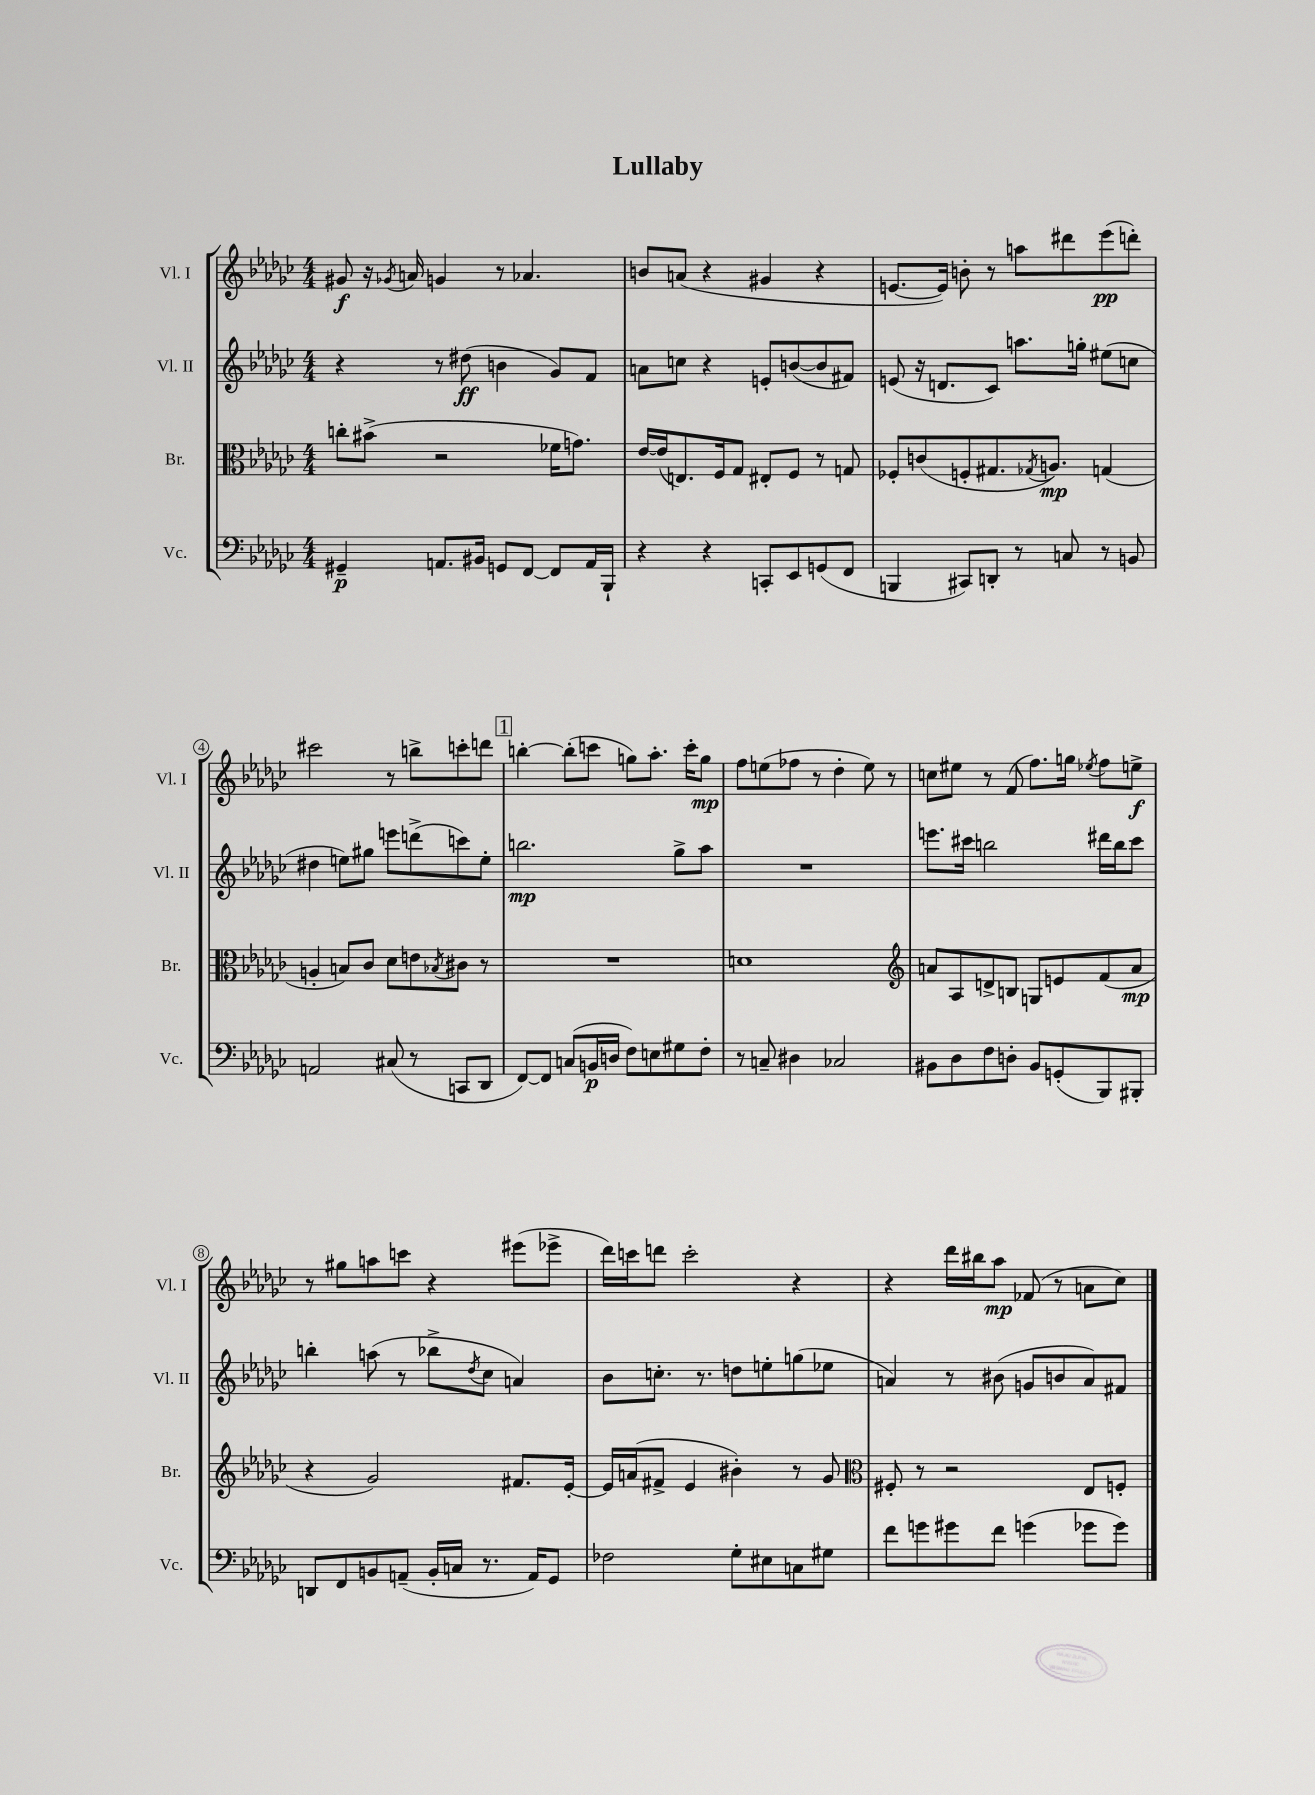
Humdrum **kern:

**kern	**dynam	**kern	**dynam	**kern	**dynam	**kern	**dynam
*part4	*part4	*part3	*part3	*part2	*part2	*part1	*part1
*staff4	*staff4	*staff3	*staff3	*staff2	*staff2	*staff1	*staff1
*I"Vc.	*	*I"Br.	*	*I"Vl. II	*	*I"Vl. I	*
*I'Vc.	*	*I'Br.	*	*I'Vl. II	*	*I'Vl. I	*
*clefF4	*	*clefC3	*	*clefG2	*	*clefG2	*
*k[b-e-a-d-g-c-]	*	*k[b-e-a-d-g-c-]	*	*k[b-e-a-d-g-c-]	*	*k[b-e-a-d-g-c-]	*
*M4/4	*	*M4/4	*	*M4/4	*	*M4/4	*
=1	=1	=1	=1	=1	=1	=1	=1
4GG#X~/	p	8ccn'\L	.	4r	.	8g#X/	f
.	.	(8b#X^\J	.	.	.	16r	.
.	.	.	.	.	.	8qg-X/	.
.	.	.	.	.	.	16an/	.
8.AAn/L	.	2r	.	8r	.	4gn/	.
.	.	.	.	(8dd#X\	ff	.	.
16BB#X/Jk	.	.	.	.	.	.	.
8GGn/L	.	.	.	4bn\	.	8r	.
[8FF/J	.	.	.	.	.	4.a-X/	.
8FF/L]	.	16f-X\KL	.	8g-/L)	.	.	.
.	.	8.gn\J)	.	.	.	.	.
16AA/L	.	.	.	8f/J	.	.	.
16BBB-`/JJ	.	.	.	.	.	.	.
=2	=2	=2	=2	=2	=2	=2	=2
4r	.	[16e-/LL	.	8an\L	.	8bn/L	.
.	.	(16e-/J]	.	.	.	.	.
.	.	8.En/)	.	8ccn\J	.	(8an/J	.
4r	.	.	.	4r	.	4r	.
.	.	16F/k	.	.	.	.	.
.	.	8G-/J	.	.	.	.	.
8CCn'/L	.	8E#X'/L	.	8en'/L	.	4g#X/	.
8EE-/	.	8F/J	.	([8bn/	.	.	.
(8GGn/	.	8r	.	8b/]	.	4r	.
8FF/J	.	8Gn/	.	8f#X/J)	.	.	.
=3	=3	=3	=3	=3	=3	=3	=3
4BBBn/	.	8F-X'/L	.	(8en/	.	[8.en/L	.
.	.	(8cn/	.	16r	.	.	.
.	.	.	.	8.dn/L	.	16e/Jk])	.
8CC#X/L)	.	8Fn'/	.	.	.	8bn'\	.
8DDn'/J	.	8.G#X/	.	8c-/J)	.	8r	.
8r	.	.	.	8.aan\L	.	8aan\L	.
.	.	8qG-X/	.	.	.	.	.
.	.	8.An/J)	mp	.	.	.	.
8Cn/	.	.	.	.	.	8ddd#X\	.
.	.	.	.	16ggn'\Jk	.	.	.
8r	.	(4Gn/	.	(8ee#X\L	.	(8eee-\	pp
8BBn/	.	.	.	8ccn\J	.	8dddn'\J)	.
!!LO:LB:g=z
=4	=4	=4	=4	=4	=4	=4	=4
2AAn/	.	4An'/	.	4dd#X\	.	2ccc#X\	.
.	.	8Bn/L)	.	8een\L)	.	.	.
.	.	8c-/J	.	8gg#X\J	.	.	.
(8C#X/	.	8d-\L	.	8eeen\L	.	8r	.
8r	.	8en\	.	(8dddn^\	.	8bbn^\L	.
.	.	8qB-X/	.	.	.	.	.
8CCn/L	.	8c#X\J	.	8cccn\)	.	8cccn'\	.
8DD-/J	.	8r	.	8ee'\J	.	8dddn\J	.
!!LO:REH:place=s1:t=1
=5	=5	=5	=5	=5	=5	=5	=5
[8FF/L)	.	1r	.	2.bbn\	mp	[4bbn'\	.
8FF/J]	.	.	.	.	.	.	.
(8Cn/L	.	.	.	.	.	(8bb'\L]	.
16BBn/L	p	.	.	.	.	8cccn\J	.
16Dn/JJ	.	.	.	.	.	.	.
8F\L)	.	.	.	.	.	8ggn\L)	.
8En\	.	.	.	.	.	8.aa-'\J	.
8G#X\	.	.	.	8gg-^\L	.	.	.
.	.	.	.	.	.	16ccc'\KL	.
8F'\J	.	.	.	8aa-\J	.	8gg\J	mp
=6	=6	=6	=6	=6	=6	=6	=6
8r	.	1dn	.	1r	.	8ff\L	.
8Cn~/	.	.	.	.	.	(8een\	.
4D#X\	.	.	.	.	.	8ff-X\J	.
.	.	.	.	.	.	8r	.
2C-X/	.	.	.	.	.	4dd-'\	.
.	.	.	.	.	.	8ee\)	.
.	.	.	.	.	.	8r	.
=7	=7	=7	=7	=7	=7	=7	=7
*	*	*clefG2	*	*	*	*	*
8BB#X\L	.	8an/L	.	8.eeen\L	.	8ccn\L	.
8D-\	.	8A-/	.	.	.	8ee#X\J	.
.	.	.	.	16ccc#X\Jk	.	.	.
8F\	.	8dn^/	.	2bbn\	.	8r	.
8Dn'\J	.	8Bn/J	.	.	.	(8f/	.
8BB#/L	.	8Gn/L	.	.	.	8.ff\L)	.
(8GGn'/	.	8en/	.	.	.	.	.
.	.	.	.	.	.	16ggn\Jk	.
.	.	.	.	.	.	8qee-X/	.
8BBB-/)	.	(8f/	.	16ddd#X\LL	.	8ff\L	.
.	.	.	.	16bb\J	.	.	.
8BBB#X'/J	.	8a/J	mp	8ccc#\J	.	8een^\J	f
!!LO:LB:g=z
=8	=8	=8	=8	=8	=8	=8	=8
8DDn/L	.	4r	.	4bbn'\	.	8r	.
8FF/	.	.	.	.	.	8gg#X\L	.
8BBn/	.	2g-/)	.	(8aan\	.	8aan\	.
(8AAn~/J	.	.	.	8r	.	8cccn\J	.
16BB'/LL	.	.	.	8bb-X^\L	.	4r	.
16Cn/JJ	.	.	.	.	.	.	.
.	.	.	.	8qdd-/	.	.	.
8.r	.	.	.	8cc-\J	.	.	.
.	.	8.f#X/L	.	4an/)	.	(8eee#X\L	.
16AA/KL)	.	.	.	.	.	.	.
8GG-/J	.	.	.	.	.	8eee-X^\J	.
.	.	[16e-'/Jk	.	.	.	.	.
=9	=9	=9	=9	=9	=9	=9	=9
2F-X\	.	16e-/LL]	.	8b-\L	.	16ddd-\LL)	.
.	.	(16an/J	.	.	.	16cccn\J	.
.	.	8f#X^/J	.	8.ccn'\J	.	8dddn\J	.
.	.	4e-/	.	.	.	2ccc'\	.
.	.	.	.	8.r	.	.	.
8G-'\L	.	4b#X'\)	.	8ddn\L	.	.	.
8E#X\	.	.	.	8een'\	.	.	.
8Cn\	.	8r	.	(8ggn\	.	4r	.
8G#X\J	.	8g-/	.	8ee-X\J	.	.	.
=10	=10	=10	=10	=10	=10	=10	=10
*	*	*clefC3	*	*	*	*	*
8f\L	.	8F#X'/	.	4an/)	.	4r	.
8gn\	.	8r	.	.	.	.	.
8g#X\	.	2r	.	8r	.	16ddd-\LL	.
.	.	.	.	.	.	16bb#X\J	.
8f\J	.	.	.	(8b#X\	.	8aa-\J	mp
(4gn\	.	.	.	8gn/L	.	(8f-X/	.
.	.	.	.	8bn/	.	8r	.
8g-X\L	.	8E-/L	.	8a/)	.	8an\L	.
8g-\J)	.	8Fn'/J	.	8f#X/J	.	8cc-\J)	.
==	==	==	==	==	==	==	==
*-	*-	*-	*-	*-	*-	*-	*-
